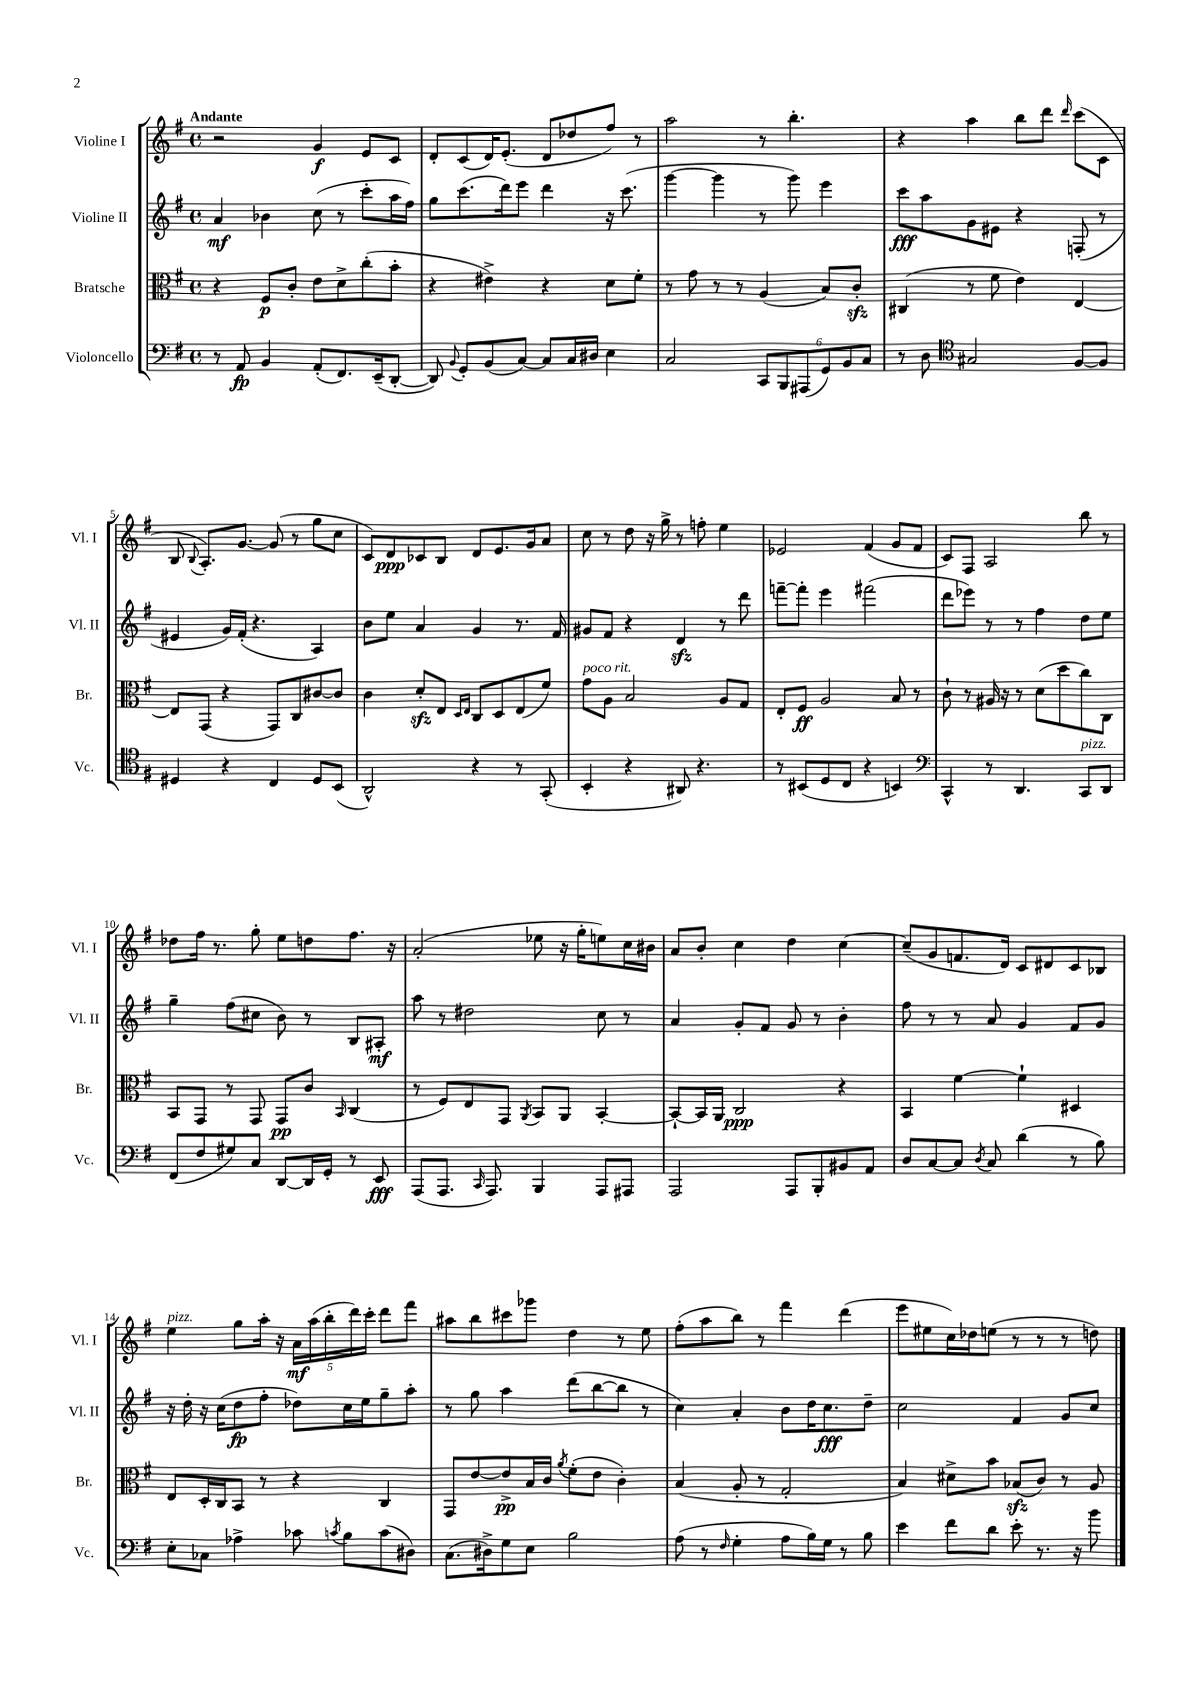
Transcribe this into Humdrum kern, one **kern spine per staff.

**kern	**kern	**kern	**kern
*staff4	*staff3	*staff2	*staff1
*clefF4	*clefC3	*clefG2	*clefG2
*k[f#]	*k[f#]	*k[f#]	*k[f#]
*M4/4	*M4/4	*M4/4	*M4/4
*met(c)	*met(c)	*met(c)	*met(c)
8r	4r	4a/	2r
8AA/	.	.	.
4BB/	8F#/L	4b-\	.
.	8c'/J	.	.
(8AA'/L	8e\L	(8cc\	4g/
8.FF#/)	8d^\	8r	.
.	(8cc'\	8ccc'\L	8e/L
(16EE~/k	.	.	.
[8DD'/J	8b'\J	16aa\L	8c/J
.	.	16ff#\JJ)	.
=	=	=	=
8DD/])	4r	8gg\L	8d'/L
8qqBB/	.	.	.
8GG'/L	.	(8.ccc\	(8c/
(8BB/	4e#^\)	.	16d/K)
.	.	16ddd\k)	(8.e'/J
[8C/J)	.	8eee\J	.
8C/]L	4r	4ddd\	8d/L
16C/L	.	.	8dd-/
16D#/JJ	.	.	.
4E\	8d\L	16r	8ff#/J)
.	.	(8.ccc\	.
.	8f#'\J	.	8r
=	=	=	=
2C/	8r	[4ggg\	2aa\
.	8g\	.	.
.	8r	4ggg\]	.
.	8r	.	.
12CC/L	(4A/	8r	8r
12BBB/	.	.	.
.	.	8ggg\)	4.bb'\
(12AAA#/	.	.	.
12GG/)	8B/L)	4eee\	.
12BB/	.	.	.
.	8c'/J	.	.
12C/J	.	.	.
=	=	=	=
8r	(4C#/	8ccc\L	4r
8D\	.	8aa\	.
*clefC4	*	*	*
2G#/	8r	8g\	4aa\
.	8f#\	8e#\J	.
.	4e\)	4r	8bb\L
.	.	.	8ddd\J
.	.	.	16qqddd/
[8F#/L	[4E/	(8F'/	(8ccc\L
8F#/]J	.	8r	8c\J
=	=	=	=
4D#/	8E/]L	4e#/	8B/
.	.	.	8qqB/
.	(8GG/J	.	8.A'/L)
4r	4r	16g/LL)	.
.	.	(16f#'/JJ	[8.g/J
.	.	4.r	.
4C/	8GG/L)	.	(8g/]
.	8C/	.	8r
8D#/L	[8c#/	4A/)	8gg\L
(8BB/J	8c#/]J	.	8cc\J
=	=	=	=
2AA^^/)	4c\	8b\L	8c/L)
.	.	8ee\J	8d/
.	8d'/L	4a/	8c-/
.	8E/J	.	8B/J
.	16qqD/LL	.	.
.	16qqE/JJ	.	.
4r	8C/L	4g/	8d/L
.	8D/	.	8.e/
8r	(8E/	8.r	.
.	.	.	16g/k
(8GG'/	8f#/J)	.	8a/J
.	.	16f#/	.
=	=	=	=
4BB'/	8g\L	8g#/L	8cc\
.	8A\J	8f#/J	8r
4r	2B/	4r	8dd\
.	.	.	16r
.	.	.	16gg^\
8AA#/)	.	4d/	8r
4.r	.	.	8ff'\
.	8A/L	8r	4ee\
.	8G/J	8ddd\	.
=	=	=	=
8r	8E'/L	[8fff~\L	2e-/
(8BB#/L	8F#/J	8fff'\]J	.
8D/	2A/	4eee\	.
8C/J	.	.	.
4r	.	(2fff#\	(4f#/
4BB/)	8B/	.	8g/L
.	8r	.	8f#/J
=	=	=	=
*clefF4	*	*	*
4CC^^/	8c`\	8ddd\L	8c/L)
.	8r	8eee-\J)	8F#/J
8r	16A#/	8r	2A/
.	16r	.	.
4.DD/	8r	8r	.
.	(8d\L	4ff#\	.
.	8dd\	.	.
8CC/L	8cc\)	8dd\L	8bb\
8DD/J	8C\J	8ee\J	8r
=	=	=	=
(8FF#/L	8BB/L	4gg~\	8dd-\L
8F#/	8GG/J	.	16ff#\Jk
.	.	.	8.r
8G#/)	8r	(8ff#\L	.
8C/J	8GG/	8cc#\J	8gg'\
[8DD/L	8GG/L	8b\)	8ee\L
16DD/]L	8c/J	8r	8dd\
16GG'/JJ	.	.	.
.	16qqBB/	.	.
8r	(4C/	8B/L	8.ff#\J
8EE/	.	8A#'/J	.
.	.	.	16r
=	=	=	=
(8AAA/L	8r	8aa\	(2a'/
8.AAA/J	8F#/L)	8r	.
.	8E/	2dd#\	.
16qqCC/	.	.	.
8.AAA/)	.	.	.
.	8GG/J	.	.
.	8qAA/	.	.
4BBB/	8BB/L	.	8ee-\
.	8AA/J	.	16r
.	.	.	16gg'\LK
8AAA/L	[4BB'/	8cc\	8ee\)
8AAA#/J	.	8r	16cc\L
.	.	.	16b#\JJ
=	=	=	=
2AAA/	8BB`/_L	4a/	8a/L
.	16BB/]L	.	8b'/J
.	16AA/JJ	.	.
.	2C/	8g'/L	4cc\
.	.	8f#/J	.
8AAA/L	.	8g/	4dd\
8BBB'/	.	8r	.
8BB#/	4r	4b'\	[4cc\
8AA/J	.	.	.
=	=	=	=
8D/L	4BB/	8ff#\	(8cc~/]L
[8C/	.	8r	8g/
8C/]J	[4f#\	8r	8.f/
8qD/	.	.	.
8C/	.	8a/	.
.	.	.	16d/Jk)
(4d\	4f#`\]	4g/	8c/L
.	.	.	8d#/
8r	4D#/	8f#/L	8c/
8B\)	.	8g/J	8B-/J
=	=	=	=
8E'\L	8E/L	16r	4ee\
.	.	16dd'\	.
8C-\J	16D'/L	16r	.
.	16C/J	(16cc\LK	.
4A-^\	8BB/J	8dd\	8gg\L
.	8r	8ff#'\J	16aa'\Jk
.	.	.	16r
8c-\	4r	8dd-\L)	20a\LL
.	.	.	(20aa\
.	.	.	20bb'\
8qc/	.	.	.
8B\L	.	16cc\L	.
.	.	.	20ddd\)
.	.	16ee\J	.
.	.	.	20ccc'\JJ
(8c\	4C/	8gg~\	8ddd\L
8D#\J)	.	8aa'\J	8fff#\J
=	=	=	=
(8.C\L	8GG/L	8r	8aa#\L
.	[8e/	8gg\	8bb\
16D#^\k)	.	.	.
8G\	8e^/]	4aa\	8ccc#\
8E\J	16B/L	.	8ggg-\J
.	16c/JJ	.	.
.	8qa/	.	.
2B\	(8f#'\L	(8ddd\L	4dd\
.	8e\J	[8bb\	.
.	4c'\)	8bb\]J	8r
.	.	8r	8ee\
=	=	=	=
(8A\	(4B/	4cc\)	(8ff#'\L
8r	.	.	8aa\
16qqF#/	.	.	.
4G'\	8A'/	4a'/	8bb\J)
.	8r	.	8r
8A\L	2G'/	8b\L	4fff#\
16B\L)	.	16dd\K	.
16G\JJ	.	8.cc\	.
8r	.	.	(4ddd\
8B\	.	8dd~\J	.
=	=	=	=
4e\	4B/)	2cc\	8eee\L
.	.	.	8ee#\
8f#\L	8d#^\L	.	16cc\L)
.	.	.	16dd-\J
8d\J	8b\J	.	(8ee\J
8e'\	(8B-/L	4f#/	8r
8.r	8c/J)	.	8r
.	8r	8g/L	8r
16r	.	.	.
8b\	8A/	8cc/J	8dd\)
==	==	==	==
*-	*-	*-	*-
